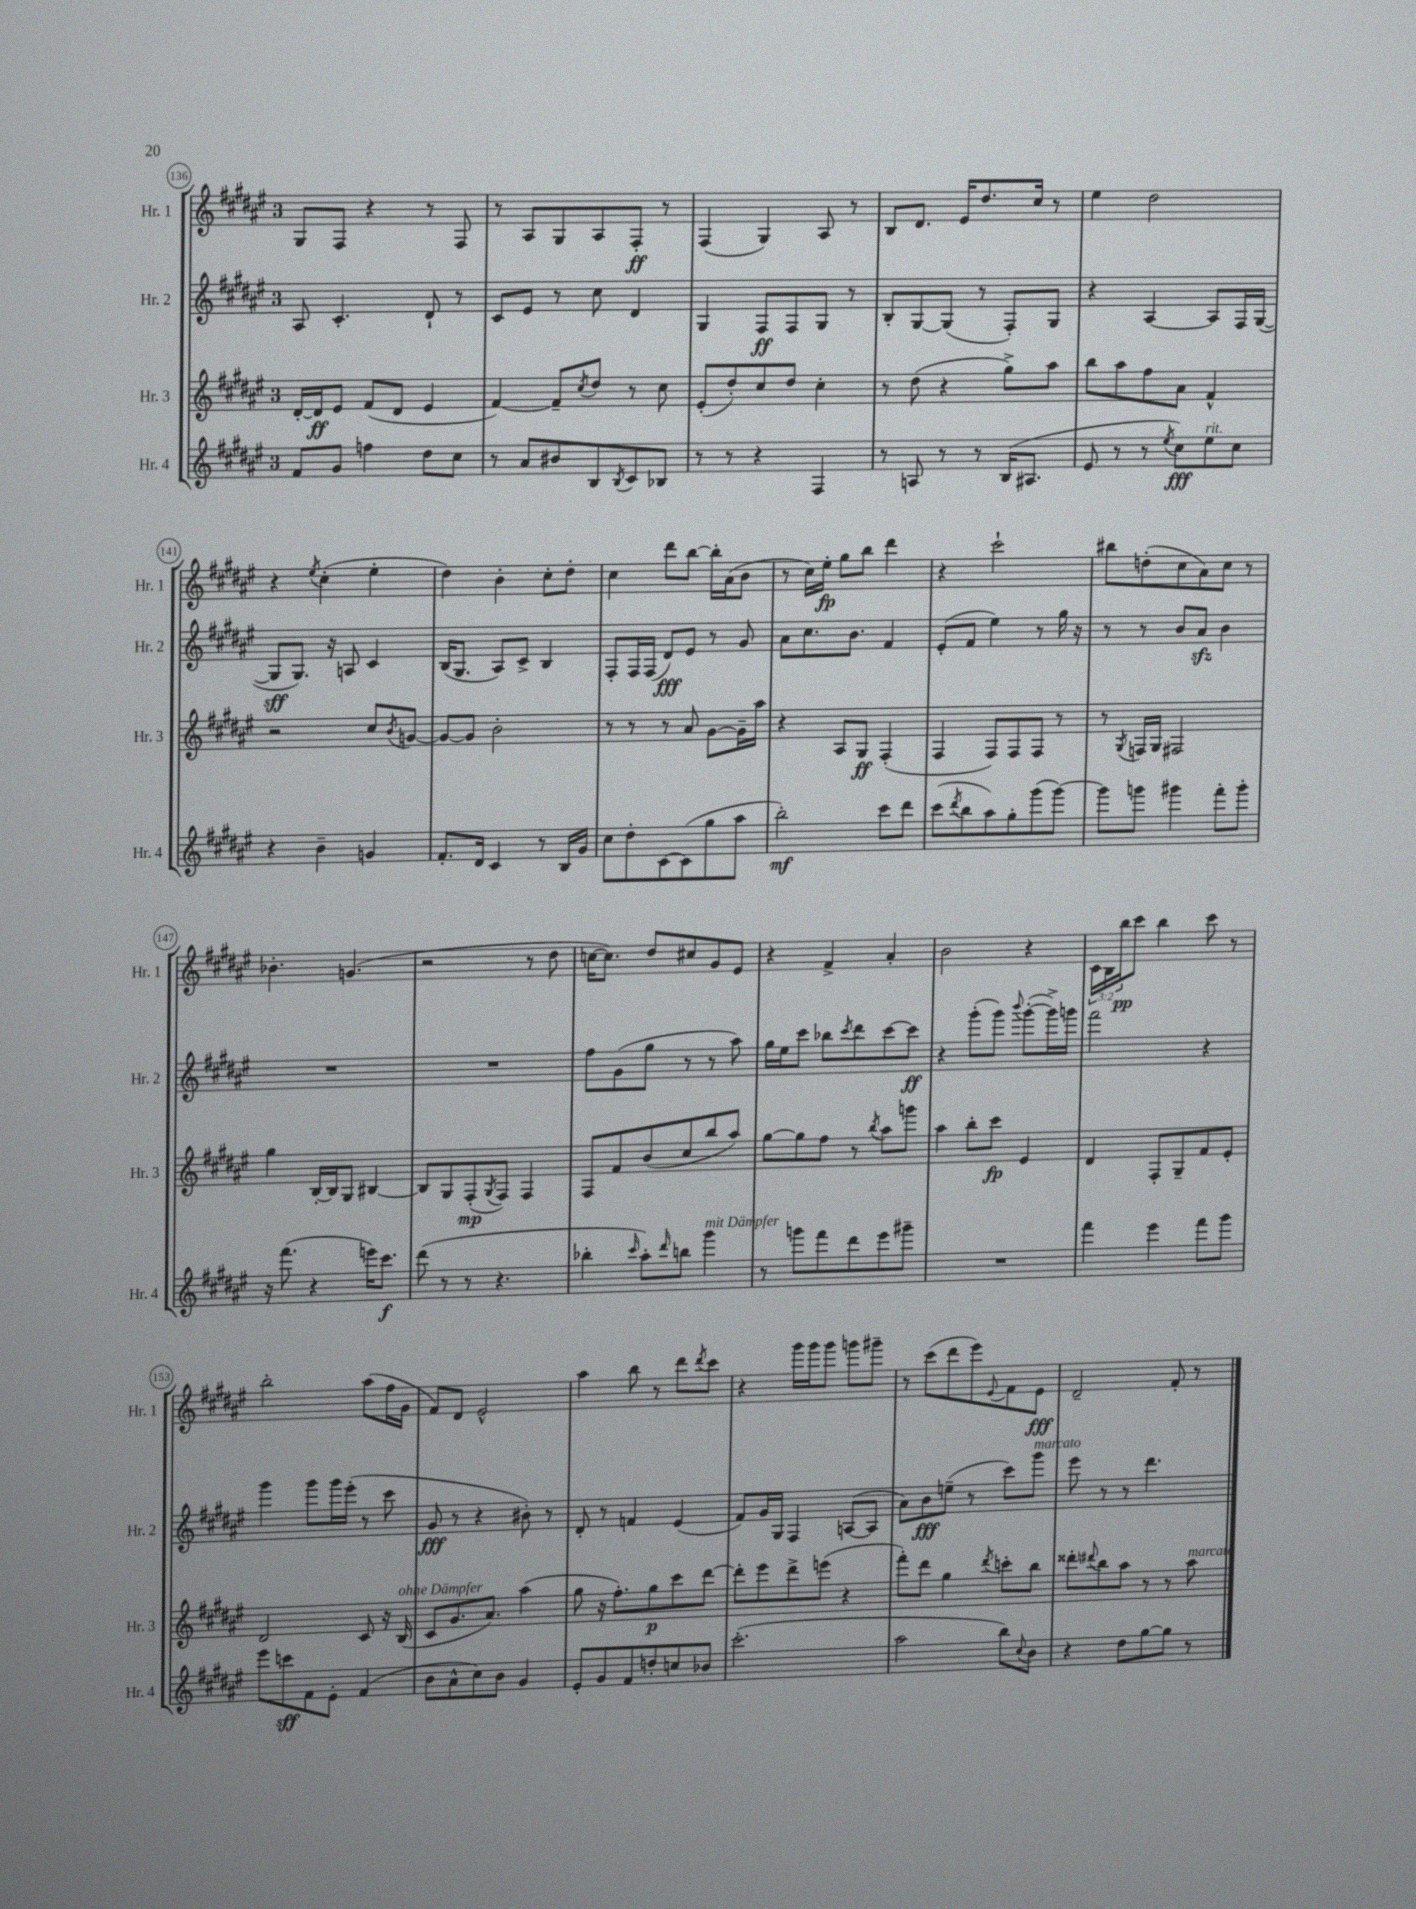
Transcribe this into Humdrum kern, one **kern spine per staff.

**kern	**dynam	**kern	**dynam	**kern	**dynam	**kern	**dynam
*part4	*part4	*part3	*part3	*part2	*part2	*part1	*part1
*staff4	*staff4	*staff3	*staff3	*staff2	*staff2	*staff1	*staff1
*I"Hr. 4	*	*I"Hr. 3	*	*I"Hr. 2	*	*I"Hr. 1	*
*I'Hr. 4	*	*I'Hr. 3	*	*I'Hr. 2	*	*I'Hr. 1	*
*clefG2	*	*clefG2	*	*clefG2	*	*clefG2	*
*k[f#c#g#d#a#e#]	*	*k[f#c#g#d#a#e#]	*	*k[f#c#g#d#a#e#]	*	*k[f#c#g#d#a#e#]	*
*M3/4	*	*M3/4	*	*M3/4	*	*M3/4	*
=136	=136	=136	=136	=136	=136	=136	=136
8f#/L	.	[16d#'/LL	.	8A#/	.	8G#/L	.
.	.	16d#/J]	ff	.	.	.	.
8g#/J	.	8e#/J	.	4.c#'/	.	8F#/J	.
4ffn\	.	(8f#/L	.	.	.	4r	.
.	.	8d#/J	.	.	.	.	.
8dd#\L	.	4e#/	.	8d#`/	.	8r	.
8cc#\J	.	.	.	8r	.	8F#/	.
=137	=137	=137	=137	=137	=137	=137	=137
8r	.	[4f#/)	.	8c#/L	.	8r	.
8a#/L	.	.	.	8e#/J	.	8A#/L	.
8b#X/	.	8f#~/L]	.	8r	.	8G#/	.
.	.	8qcc#/	.	.	.	.	.
8B/	.	8dd#/J	.	8cc#\	.	8A#/	.
8qB/	.	.	.	.	.	.	.
8c#/	.	8r	.	4d#/	.	8F#'/J	ff
8B-X/J	.	8cc#\	.	.	.	8r	.
=138	=138	=138	=138	=138	=138	=138	=138
8r	.	(8e#'/L	.	4G#/	.	(4F#/	.
8r	.	8dd#'/)	.	.	.	.	.
4r	.	8cc#/	.	8F#/L	ff	4G#/)	.
.	.	8dd#/J	.	8F#/	.	.	.
4F#/	.	4cc#'\	.	8G#/J	.	8A#/	.
.	.	.	.	8r	.	8r	.
=139	=139	=139	=139	=139	=139	=139	=139
8r	.	8r	.	8B'/L	.	8B/L	.
8An/	.	(8dd#\	.	[8G#/	.	8.d#/J	.
8r	.	4r	.	(8G#/J]	.	.	.
.	.	.	.	.	.	16e#/KL	.
8r	.	.	.	8r	.	8.dd#/	.
(16B/KL	.	8gg#^\L)	.	8F#'/L)	.	.	.
8.A#X/J	.	.	.	.	.	16cc#/Jk	.
.	.	8aa#\J	.	8G#/J	.	8r	.
=140	=140	=140	=140	=140	=140	=140	=140
8e#/	.	8bb\L	.	4r	.	4ee#\	.
8r	.	8aa#\	.	.	.	.	.
8r	.	8ff#\	.	[4A#/	.	2dd#\	.
8qee#/	.	.	.	.	.	.	.
8cc#\L)	fff	8a#\J	.	.	.	.	.
!LO:TX:a:i:t=rit.	!	!	!	!	!	!	!
8ee#\	.	4f#^^/	.	8A#/L]	.	.	.
8cc#\J	.	.	.	16F#/L	.	.	.
.	.	.	.	([16G#/JJ	.	.	.
!!LO:LB:g=z
=141	=141	=141	=141	=141	=141	=141	=141
4r	.	2r	.	8G#/L]	sff	4r	.
.	.	.	.	8.G#/J)	.	.	.
.	.	.	.	.	.	8qee#/	.
4b~\	.	.	.	.	.	(4cc#'\	.
.	.	.	.	16r	.	.	.
.	.	.	.	8An/	.	.	.
4gn/	.	8cc#/L	.	4c#/	.	4ee#'\	.
.	.	8qb/	.	.	.	.	.
.	.	[8gn/J	.	.	.	.	.
=142	=142	=142	=142	=142	=142	=142	=142
8.f#'/L	.	8g/L_	.	(16B/KL	.	4dd#\)	.
.	.	.	.	8.G#/J	.	.	.
.	.	8g/J]	.	.	.	.	.
16d#/Jk	.	.	.	.	.	.	.
4c#/	.	2b'\	.	8A#/L)	.	4b'\	.
.	.	.	.	8c#^/J	.	.	.
8r	.	.	.	4B/	.	8cc#'\L	.
16B/LL	.	.	.	.	.	8dd#'\J	.
16g#/JJ	.	.	.	.	.	.	.
=143	=143	=143	=143	=143	=143	=143	=143
8cc#\L	.	8r	.	8F#'/L	.	4cc#\	.
8dd#'\	.	8r	.	16F#/L	.	.	.
.	.	.	.	(16F#/JJ	.	.	.
[8c#\	.	8r	.	8d#/L)	fff	8ddd#\L	.
(8c#\]	.	8a#/	.	8e#/J	.	[8bb\J	.
8gg#\	.	[8g#\L	.	8r	.	16bb'\LL]	.
.	.	.	.	.	.	(16a#\J	.
8aa#\J	.	16g#~\L]	.	8g#/	.	8b\J	.
.	.	16aa#\JJ	.	.	.	.	.
=144	=144	=144	=144	=144	=144	=144	=144
2bb'\)	mf	4r	.	8a#\L	.	8r	.
.	.	.	.	8.cc#\	.	16cc#\LL)	.
.	.	.	.	.	.	16ee#'\JJ	fp
.	.	8A#/L	.	.	.	8gg#\L	.
.	.	.	.	8.b\J	.	.	.
.	.	8G#/J	ff	.	.	8bb\J	.
8ccc#\L	.	(4F#'/	.	4f#/	.	4ddd#\	.
8ddd#\J	.	.	.	.	.	.	.
=145	=145	=145	=145	=145	=145	=145	=145
(8ccc#\L	.	4F#/	.	(8e#'/L	.	4r	.
8qddd#/	.	.	.	.	.	.	.
8bb\	.	.	.	8f#/J	.	.	.
8aa#\)	.	8F#/L)	.	4ee#\)	.	2ccc#`\	.
8gg#'\	.	8F#/	.	.	.	.	.
(8ggg#\	.	8F#/J	.	8r	.	.	.
[8ggg#\J)	.	8r	.	16gg#\	.	.	.
.	.	.	.	16r	.	.	.
=146	=146	=146	=146	=146	=146	=146	=146
8ggg#\L]	.	8r	.	8r	.	8bb#X\L	.
.	.	8qG#/	.	.	.	.	.
8gggn\J	.	16Fn/LL	.	8r	.	(8ddn'\	.
.	.	16G#/JJ	.	.	.	.	.
4ggg#X\	.	2F#X/	.	8b/L	.	8cc#\	.
.	.	.	.	8a#zz/J	.	8a#\)	.
8fff#'\L	.	.	.	4b\	.	8cc#\J	.
8ggg#'\J	.	.	.	.	.	8r	.
!!LO:LB:g=z
=147	=147	=147	=147	=147	=147	=147	=147
16r	.	4gg#\	.	2.r	.	4.b-X'\	.
(8.fff#\	.	.	.	.	.	.	.
4r	.	[16B'/LL	.	.	.	.	.
.	.	16B/J]	.	.	.	.	.
.	.	8G#/J	.	.	.	(4.gn/	.
16eeen\KL)	.	[4B#X/	.	.	.	.	.
8.ccc#\J	f	.	.	.	.	.	.
=148	=148	=148	=148	=148	=148	=148	=148
(8ddd#\	.	8B#/L]	.	2.r	.	2r	.
8r	.	8G#/	.	.	.	.	.
8r	.	(8F#'/	mp	.	.	.	.
.	.	8qG#/	.	.	.	.	.
4.r	.	8F#/J)	.	.	.	.	.
.	.	4F#/	.	.	.	8r	.
.	.	.	.	.	.	8dd#\	.
=149	=149	=149	=149	=149	=149	=149	=149
4bb-X'\	.	8F#/L	.	8ff#\L	.	[16ccn\KL	.
.	.	.	.	.	.	8.cc\J])	.
.	.	8f#/	.	(8g#\	.	.	.
16qqccc#/	.	.	.	.	.	.	.
8aa#'\L)	.	(8b/	.	8gg#\J	.	8dd#/L	.
16qqddd#/	.	.	.	.	.	.	.
8bbn\J	.	8cc#/	.	8r	.	8cc#X/	.
!LO:TX:a:i:t=mit Dämpfer	!	!	!	!	!	!	!
4ggg#\	.	8bb/	.	8r	.	8g#/	.
.	.	8aa#/J)	.	8aa#\)	.	8e#/J	.
=150	=150	=150	=150	=150	=150	=150	=150
8r	.	[8gg#\L	.	16gg#\LL	.	4r	.
.	.	.	.	16ee#\J	.	.	.
8gggn\L	.	8gg#\]	.	8ccc#\J	.	.	.
8fff#\	.	8ff#\J	.	8bb-X\L	.	4f#^/	.
.	.	.	.	8qccc#/	.	.	.
8ddd#\	.	8r	.	8ddd#\	.	.	.
.	.	8qbb/	.	.	.	.	.
8eee#\	.	8aa#\L	.	[8ccc#\	.	4a#'/	.
8ggg#X~\J	.	8gggn\J	.	8ccc#\J]	ff	.	.
=151	=151	=151	=151	=151	=151	=151	=151
2.r	.	4aa#\	.	4r	.	2b\	.
.	.	8bb'\L	.	(8ggg#'\L	.	.	.
.	.	8ccc#\J	fp	8ggg#\J)	.	.	.
.	.	.	.	8qqbbb/	.	.	.
.	.	4e#/	.	([8ggg#'\L	.	4r	.
.	.	.	.	16ggg#^\L])	.	.	.
.	.	.	.	16gggn\JJ	.	.	.
=152	=152	=152	=152	=152	=152	=152	=152
4fff#\	.	4d#/	.	2fff#\	.	24c#\LL	.
.	.	.	.	.	.	24B\	.
.	.	.	.	.	.	24bb\J	pp
.	.	.	.	.	.	8ccc#\J	.
4eee#\	.	8F#'/L	.	.	.	4bb\	.
.	.	8G#~/	.	.	.	.	.
8fff#\L	.	8f#/	.	4r	.	8ccc#\	.
8ggg#\J	.	8e#'/J	.	.	.	8r	.
!!LO:LB:g=z
=153	=153	=153	=153	=153	=153	=153	=153
8eee#\L	.	2d#/	.	4ggg#\	.	2bb'\	.
8cccn\	sff	.	.	.	.	.	.
8f#\	.	.	.	8ggg#\L	.	.	.
8e#'\J	.	.	.	16ggg#\L	.	.	.
.	.	.	.	(16eee#'\JJ	.	.	.
(4f#/	.	8c#/	.	8r	.	(8aa#\L	.
.	.	16r	.	8ccc#\	.	16ff#\L	.
!	!	!LO:TX:a:i:t=ohne Dämpfer	!	!	!	!	!
.	.	(16B/	.	.	.	16g#\JJ	.
=154	=154	=154	=154	=154	=154	=154	=154
8b\L	.	8c#/L	.	8g#/	fff	8f#/L)	.
8a#^^\	.	8.g#/	.	8r	.	8d#/J	.
8cc#\)	.	.	.	4r	.	2e#^^/	.
.	.	8.a#/J)	.	.	.	.	.
8b\J	.	.	.	.	.	.	.
4g#/	.	(4aa#\	.	8b#X'\)	.	.	.
.	.	.	.	8r	.	.	.
=155	=155	=155	=155	=155	=155	=155	=155
8e#'/L	.	8gg#\	.	8d#'/	.	4aa#\	.
8g#/	.	16r	.	8r	.	.	.
.	.	8.ff#'\L)	.	.	.	.	.
8f#/	.	.	.	4fn/	.	8bb\	.
8ddn'/	.	8gg#\	p	.	.	8r	.
8ccn/	.	8ccc#\	.	(4e#/	.	8ddd#\L	.
.	.	.	.	.	.	8qddd#/	.
8b-X/J	.	[8ddd#\J	.	.	.	8ccc#\J	.
=156	=156	=156	=156	=156	=156	=156	=156
(2.ccc#'\	.	8ddd#'\L]	.	8f#/L)	.	4r	.
.	.	8eee#\	.	16g#/L	.	.	.
.	.	.	.	16G#/JJ	.	.	.
.	.	8ddd#^\	.	4F#/	.	16ggg#\LL	.
.	.	.	.	.	.	16ggg#\J	.
.	.	(8eeen\J	.	.	.	8ggg#\J	.
.	.	4r	.	([8An/L	.	8gggn\L	.
.	.	.	.	8A/J]	.	8ggg#X~\J	.
=157	=157	=157	=157	=157	=157	=157	=157
2aa#\	.	8fff#'\L)	.	8a#\L)	.	8r	.
.	.	8ddd#\J	.	8b\	fff	(8ccc#\L	.
.	.	4gg#\	.	(8een~\J	.	8ddd#\	.
.	.	.	.	8r	.	8eee#\)	.
.	.	8qddd#/	.	.	.	8qqe#/	.
8bb\L)	.	8cccn'\L	.	8ccc#\L)	.	8f#\	.
8qqcc#/	.	.	.	.	.	.	.
!	!	!	!	!LO:TX:a:i:t=marcato	!	!	!
8b\J	.	8bb\J	.	8ggg#\J	.	8e#\J	fff
=158	=158	=158	=158	=158	=158	=158	=158
4r	.	8ddd##X'\L	.	8eee#\	.	2d#~/	.
.	.	8qqddd#X/	.	.	.	.	.
.	.	8bb\	.	8r	.	.	.
8dd#\L	.	8aa#\J	.	8r	.	.	.
[8gg#\	.	8r	.	4.ddd#\	.	.	.
8gg#\J]	.	8r	.	.	.	8f#'/	.
!	!	!LO:TX:a:i:t=marcato	!	!	!	!	!
8r	.	8aa#\	.	.	.	8r	.
==	==	==	==	==	==	==	==
*-	*-	*-	*-	*-	*-	*-	*-
